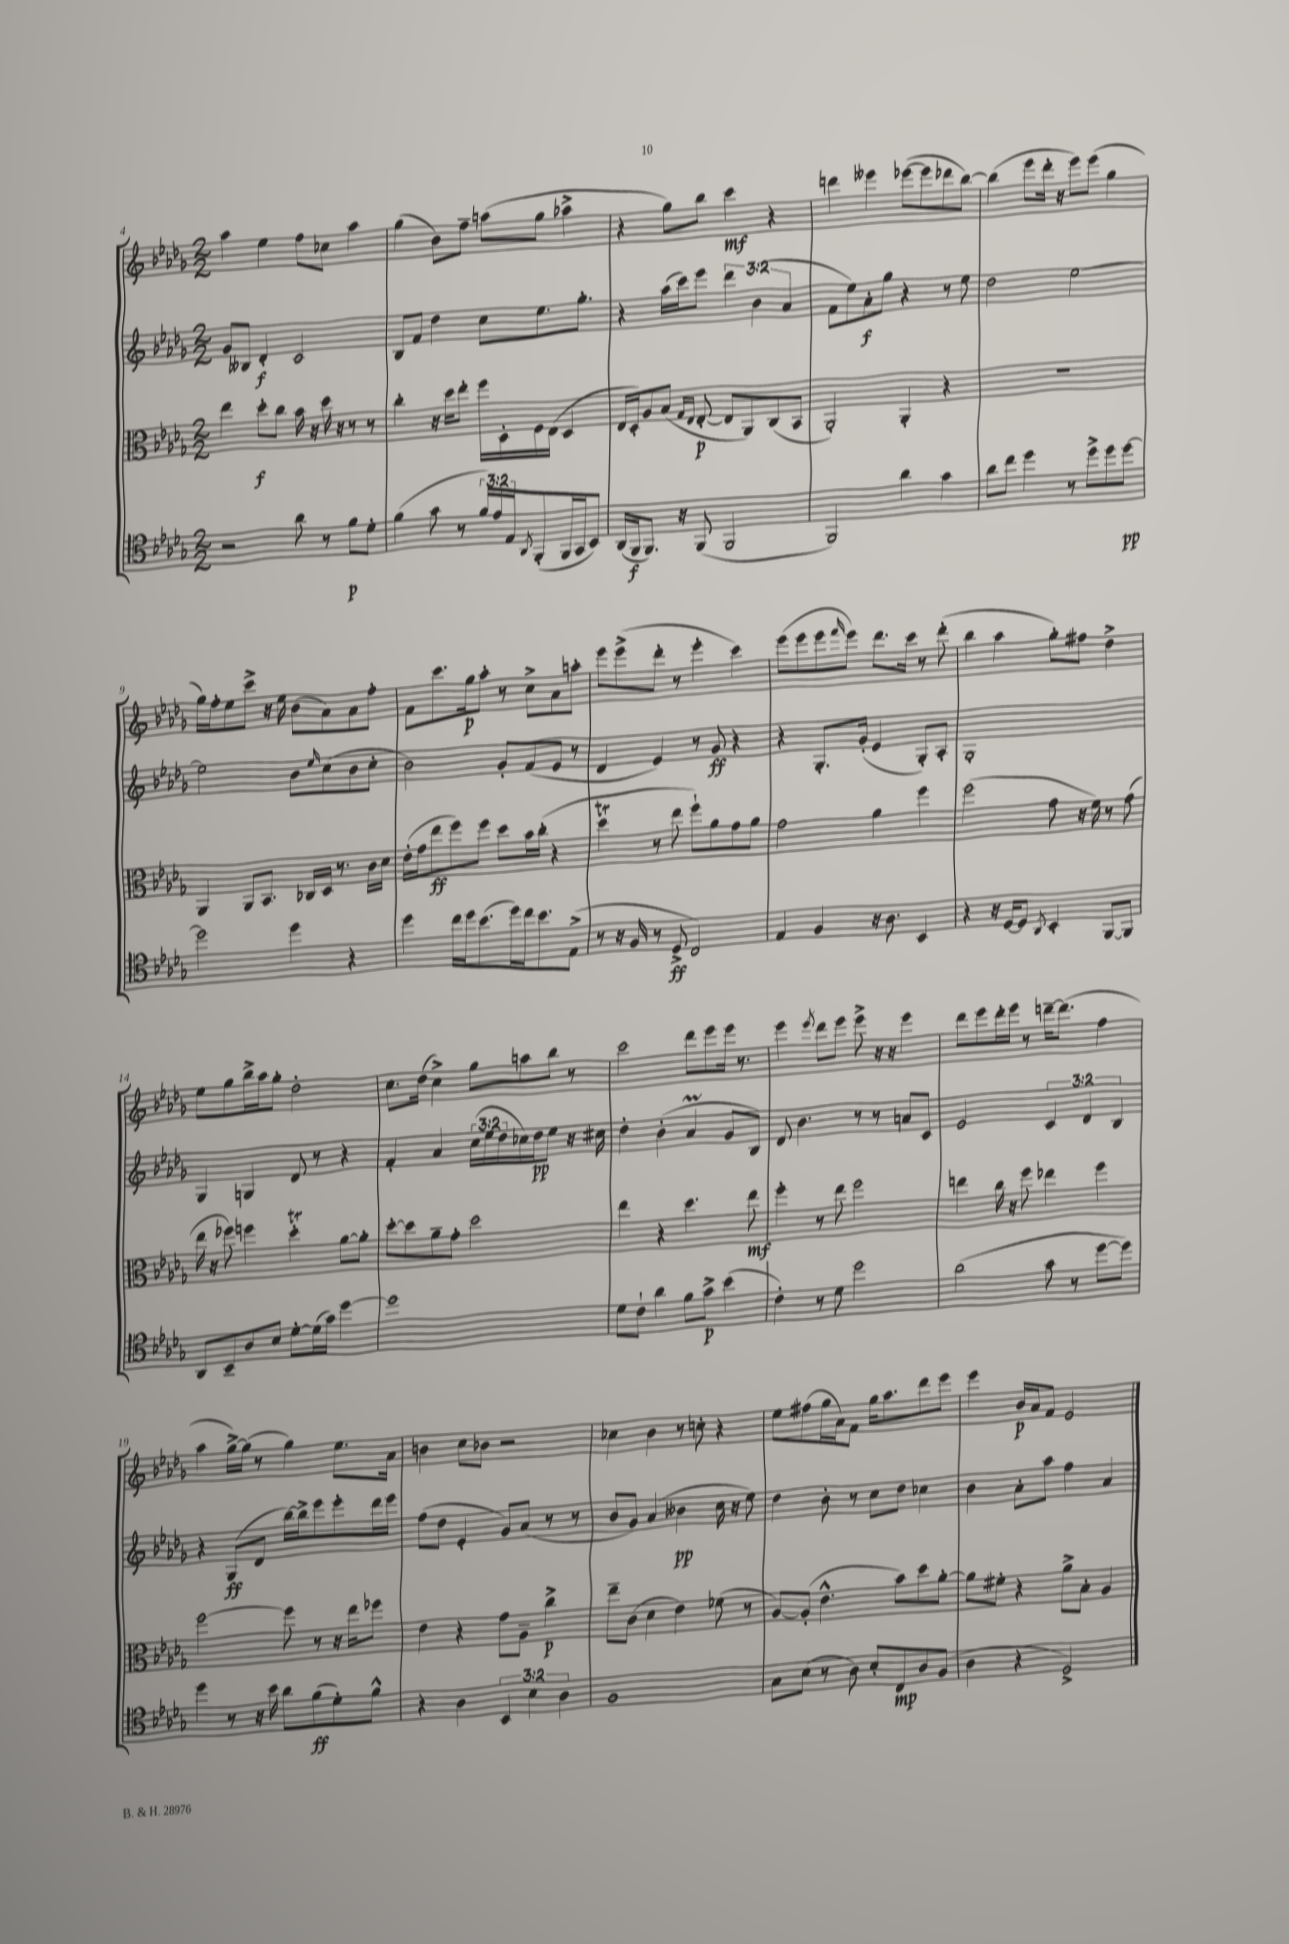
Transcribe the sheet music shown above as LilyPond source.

<<
\new StaffGroup <<
\new Staff = "s0" {
    \clef treble \key des \major \numericTimeSignature \time 2/2
    aes''4 ees''4 f''8 ces''8 aes''4 |
    ges''4( bes'8) f''8-- a''8( ges''8 aes''4-> |
    r4 ges''8) bes''8 c'''4\mf r4 |
    d'''4 eeses'''4 ees'''8~( ees'''8 des'''8 bes''8~) |
    bes''4( ees'''8 des'''16-. r16 ees'''8) ees'''8( ges''4 |
    ges''16) f''16-. ees''8 c'''8-> r16 ees''16 bes'8( aes'8) aes'8 f''8-. |
    f'8 c'''8. ges''16\p aes''8-. r8 c''8-> aes'8 a''8-. |
    ees'''8 ees'''8->( des'''8-. r8 ees'''4-. c'''4) |
    ees'''8( ees'''8 ees'''8 \grace { f'''16 } ees'''8) des'''8. c'''16 r8 des'''8-.( |
    bes''4 aes''4 ges''8-.) fis''8 des''4-> |
    ees''8 ges''8 bes''16-> aes''16 ges''8-. des''2-. |
    c''8. des''16( c''4->) ges''8 a''8 bes''8 r8 |
    c'''2 des'''8 ees'''8 ees'''16 r8. |
    ees'''4 \acciaccatura { ees'''8 } des'''8 ees'''8 ees'''8-> r16 r16 ees'''4 |
    des'''8 ees'''8 des'''16-. ees'''16 r8 d'''16~-- d'''8.( f''4 |
    aes''4 ges''16~->) ges''16( r8 ges''4) ees''8. aes'16 |
    b'4 c''8 bes'8 r2 |
    ces''4 bes'4 r8 c''8-. r4 |
    ees''8 fis''8( ges''16 aes'16) f'8 ges''16 aes''8. des'''8 ees'''8 |
    ees'''4 bes'16\p aes'16 f'8 ees'2 \bar "|." |
}
\new Staff = "s1" {
    \clef treble \key des \major \numericTimeSignature \time 2/2 \override Staff.TupletNumber.text = #tuplet-number::calc-fraction-text
    ges'8 beses8 des'4-.\f c'2 |
    bes8 f'8 des''4 c''8 ees''8. ges''8.-. |
    r4 aes''16( c'''16) ees'''8 \tuplet 3/2 { des'''4 bes'4( aes'4 } |
    f'8 ees''8) aes'8-.\f ges''8 r4 r8 ees''8 |
    des''2 ees''2~ |
    ees''2 bes'8 \grace { ees''16 } c''8( bes'8 c''8-. |
    bes'2) ges'8-. f'8( ees'8 r8 |
    des'4 ees'4) r8 ges'8\ff r4 |
    r4 ges8.-. ges'16-.( ees'4 ges8-.) aes8-. |
    ges1-. |
    ges4 g4 des'8 r8 r4 |
    f'4-. aes'4 \tuplet 3/2 { c''16( ees''16 des''16 } ces''16) des''16\pp ees''8 r16 cis''16 |
    des''4-. bes'4-.( aes'4\prall ges'8 bes8) |
    des'8 bes'4. r8 r8 a'8 c'8 |
    ees'2 \tuplet 3/2 { c'4 des'4 bes4 } |
    r4 ges8\ff( des'8 bes''16~) bes''16-> ees'''8 ees'''8-. des'''16 ees'''16 |
    f''8( des''8 ees'4-. ges'8) aes'8( r8 r8 |
    bes'8 ges'8) aes'4( beses'4\pp c''16 r16 ees''8) |
    des''4 bes'8-. r8 c''8 des''8 ces''4 |
    bes'4 aes'8-. aes''8 f''4 aes'4 \bar "|." |
}
\new Staff = "s2" {
    \clef alto \key des \major \numericTimeSignature \time 2/2
    ees''4 des''8-.\f c''8 bes'16 r16 des''16 r16 r8 r8 |
    c''4-. r16 des''16 ees''8-. f''16 des16-. f16 ees16( des4 |
    ees16 des16-.) aes8 bes8( \grace { ges16 ees16 } ees8~-.\p ees8 aes,8) c8( bes,8 |
    aes,2-.) aes,4-. r4 |
    r1 |
    aes,4 aes,8 bes,8. ces16 des16 r8. c'16 des'16 |
    ees'16-.( ges'16 ees''8\ff f''8) f''8 des''8 bes'16 c''16-.( r4 |
    des''4\trill r8 ees''8 f''8-!) aes'8 ges'8 aes'8 |
    ges'2 aes'4 f''4 |
    f''2( ges'8 r16 f'16) r8 ges'8( |
    ees''16 r16 fes''8) f''4 des''4-.\trill aes'8~ aes'8-. |
    des''8~-. des''8 aes'8-- ges'8-. des''2 |
    ees''4 r4 des''4. ees''8\mf |
    f''4-. r8 ees''8 f''2 |
    e''4 c''16 r16 f''8 ees''4 f''4 |
    f''2~ f''8 r8 r16 ees''16 fes''8 |
    ees'4 r4 ges'8 aes8-- c''4->\p |
    ees''8-- c'8( des'4 ees'4) fes'8( r8 |
    aes8~) aes8-.( ees'4.-^ bes'8) des''8 aes'8~-. |
    aes'8 fis'8-. r4 aes'8-> bes8-. aes4 \bar "|." |
}
\new Staff = "s3" {
    \clef tenor \key des \major \numericTimeSignature \time 2/2 \override Staff.TupletNumber.text = #tuplet-number::calc-fraction-text
    r2 aes'8 r8 f'8\p des'8-. |
    f'4( ges'8 r8 \tuplet 3/2 { f'16) ees'16 ees16 } \acciaccatura { aes,8 } f,8-.( f,16 ges,16 bes,8) |
    aes,16( f,16\f f,8.) r16 f,8( f,2 |
    f,2) aes'4 ges'4 |
    aes'8 c''8 des''4 r8 des''8-> des''8 des''8~\pp |
    des''2 des''4 r4 |
    des''4 c''16 des''16 bes'8.( des''16) c''16 bes'8. ees8->( |
    r8 r16 f16 r8 des8->\ff c2) |
    ees4 f4 r16 aes8. bes,4 |
    r4 r16 des16~ des8 \acciaccatura { aes,8 } bes,4-. f,8~ f,8 |
    aes,8 bes,8-- aes8 bes8 des'8~-. des'16( ges'16) des''4~ |
    des''1 |
    des'8 c'8-! aes'4 f'8 ges'8->\p bes'4( |
    c'4-.) r8 des'8 des''2 |
    aes'2( ges'8 r8 des''8~ des''8) |
    des''4 r8 r16 bes'16 aes'8 f'8\ff( des'8-.) f'8-^ |
    r4 aes4 \tuplet 3/2 { bes,4 bes4 aes4 } |
    f1 |
    ges8 bes8( r8 aes8) bes8-. c8\mp aes8 f8( |
    aes4 r4 des2->) \bar "|." |
}
>>
>>
\layout { \context { \Score currentBarNumber = #4 } }
